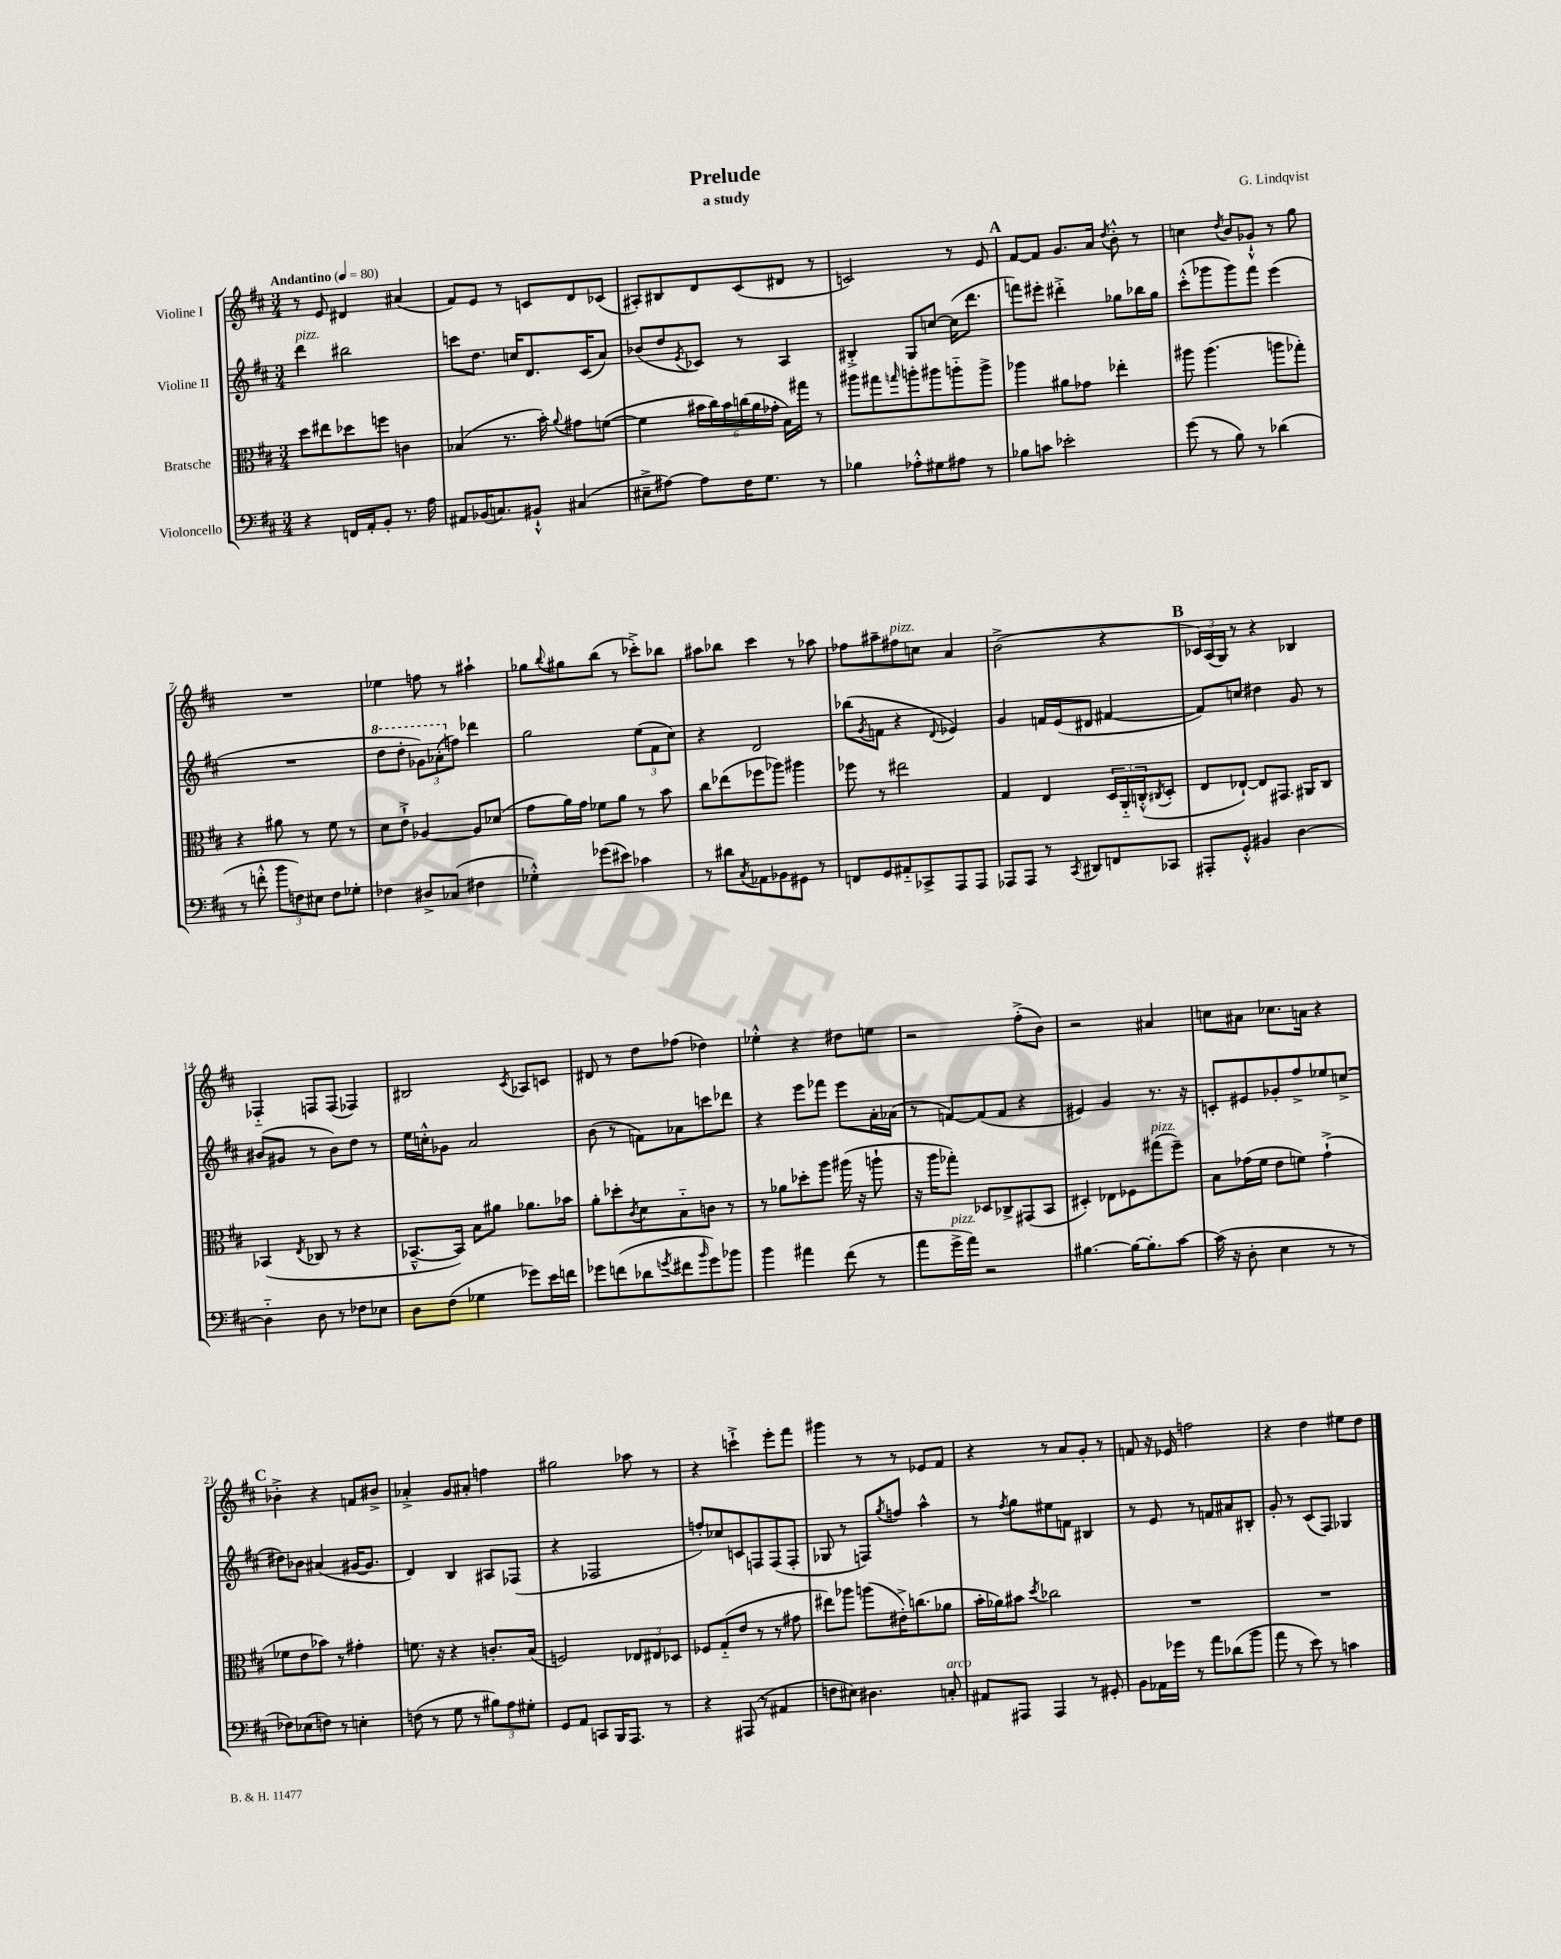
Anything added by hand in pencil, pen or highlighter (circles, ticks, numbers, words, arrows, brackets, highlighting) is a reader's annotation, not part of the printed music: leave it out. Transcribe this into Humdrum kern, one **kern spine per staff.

**kern	**kern	**kern	**kern
*staff4	*staff3	*staff2	*staff1
*clefF4	*clefC3	*clefG2	*clefG2
*k[f#c#]	*k[f#c#]	*k[f#c#]	*k[f#c#]
*M3/4	*M3/4	*M3/4	*M3/4
*MM80	*MM80	*MM80	*MM80
4r	8dd	4ddd	8r
.	8ee#	.	8e
16FF	8dd-	2bb#	4d#
16AA'	.	.	.
8BB'	8ff	.	.
8.r	4c	.	(4a#
16A	.	.	.
=	=	=	=
8AA#	(4B-	8ccc	8f#)
(16BB-	.	8.dd	8e
8.C)	.	.	.
.	8.r	.	8r
.	.	16cc	.
8BB#`^^	.	8.d	8c
.	16b')	.	.
.	8qqa	.	.
(4C#	8g#	.	8d
.	.	(16c#	.
.	([8f	8a)	(8c-
=	=	=	=
8E#~^	4f]	(8b-	8A#')
[8A#)	.	8dd	8B#
.	.	8qe	.
8A#]	24b#	8c-)	8d
.	24cc#)	.	.
.	24b#	.	.
16F#	(24cc	8r	(8c#
.	24a	.	.
8.G	.	.	.
.	24g-'	.	.
.	16B)	4A	8d#
.	16gg#	.	.
8r	8r	.	8r
=	=	=	=
4B-	8aa#	4B#'^	2c)
.	8gg#	.	.
.	16qqgg	.	.
8A-'^^	8aa'	8G	.
8G#	8aa#	[8cc	.
8A#	8aa'~	(16cc]	8r
.	.	8.ddd	.
8r	8aa^	.	8e
=	=	=	=
8B-	4aa-	8fff)	[8f#
8c	.	8eee#'	8f#]
2e-'	8a#	4ddd#'^	8.g
.	8g-	.	.
.	.	.	16a
.	.	.	8qdd
.	4ee-'	8gg-	8b'^^
.	.	16bb-	8r
.	.	16gg-	.
=	=	=	=
(8g	8aa#	(8ccc#'^^	4cc
8r	(4.aa#	8ggg-	.
.	.	.	8qdd
8B)	.	8ggg-)	8b
8r	.	8fff#	8g-`^^
(4d-	8aa	(4eee	8r
.	8gg-')	.	8gg
=	=	=	=
8r	4r	2.r	2.r
8f'^^	.	.	.
12b	8a#	.	.
12F)	.	.	.
.	8r	.	.
12E#	.	.	.
8F	8f#	.	.
8G-'	8r	.	.
=	=	=	=
4F-	8d	8ddd	4ee-
.	8e`^	8ddd'	.
8D#^	[4A-	12gg-)	8ff
.	.	(12aa-'	.
(8C-	.	.	8r
.	.	12ff)	.
4F#	8A-]	4ddd-	4aa#`
.	(8d-	.	.
=	=	=	=
4G-'^^)	8g	2gg	8gg-
.	.	.	8qqbb
.	16a)	.	8gg#
.	16g	.	.
(8g-	8f-	.	(8bb
8e#)	8a	.	8r
4c-	8r	(12ee	8ccc-'^)
.	.	12f#	.
.	8b	.	8bb-
.	.	12cc#)	.
=	=	=	=
8r	8cc#	4r	8aa#
8d#	(8ee-	.	8bb-
8qC#	.	.	.
8AA-	8ff-	2d	4ccc#
8BB-	8aa-)	.	.
8GG#	4aa#	.	8r
8r	.	.	8aa-
=	=	=	=
8FF	8ff-	(8bb-	8ff-
.	.	8qg	.
8GG	8r	8f	8aa#~
8AA#'~	2ee#	4r	8ff#
8CC-^	.	.	8cc
.	.	8qqd	.
8AAA	.	4e-)	4a
8AAA	.	.	.
=	=	=	=
8AAA-	4G	4g	(2b^
8AAA-	.	.	.
8r	4E	16f	.
.	.	(16e	.
8qCC#	.	.	.
8DD#	.	8d#	.
8FF	24D	[4f#	4r
.	24AA'~	.	.
.	(24C'^^	.	.
.	8qC#	.	.
8CC-	8D'	.	.
=	=	=	=
8AAA#'	8E	8f#])	24c-)
.	.	.	(24A
.	.	.	24G)
8GG'^^	[8E-`)	8cc	8r
4BB#	8E-]	4dd#	4r
.	8.GG#	.	.
[4D	.	8g	4B-
.	16AA#	.	.
.	8C#	8r	.
=	=	=	=
4D'~]	(4BB-	(8b#	4F-'~
.	.	8g#	.
.	8qE	.	.
8D	8C-	8r	8F
8r	8r	8b#)	(8F
8F-	4r	8dd	4F-)
8E-	.	8r	.
=	=	=	=
8D	[8.BB-~^^	16ee	2B#
.	.	16cc'^^	.
(8F#	.	8g-	.
.	16BB-])	.	.
4G-	8B	2a	.
.	8a#	.	.
.	.	.	8qc#
8g-)	8.a-	.	8A-
16e	.	.	8c
16f	16b-	.	.
=	=	=	=
8g-	8a'	(8b	8d#
(8f	8dd-'	8r	8r
.	8qc#	.	.
8d-	8d	8f)	8dd
8qg	.	.	.
8f#	8B'~	8a-	(8ff-
16qqb	.	.	.
8g)	8c	8ccc	4dd-)
8b-	8r	8ddd-	.
=	=	=	=
4b	8r	4r	4ee-'^^
.	8a-	.	.
4a#	8dd-'	8eee	4r
.	8aa	8fff-	.
(8f#	(16aa#	8eee	8dd#
.	16r	.	.
8r	8aa`	16a'	8ee
.	.	(16a-	.
=	=	=	=
8a	16r	8r	2r
.	16aa	.	.
16g^	8gg-')	[8f)	.
16a)	.	.	.
2r	8D-	(8f]	.
.	8C-^	8f	.
.	(8GG#	4r	(8ff#'^
.	8BB	.	8b)
=	=	=	=
[4.B#	4D#')	4e#)	2r
.	8E-	4g	.
16B#_	8F-	.	.
8.B#']	.	.	.
.	(8gg#	8.r	4a#
[8c#	8ff#~)	.	.
.	.	16r	.
=	=	=	=
(16c#]	8B	8c'	8cc
16r	.	.	.
8D'	(16g-	8e#	8a#
.	16f#	.	.
4E	8e	8g-'	8.cc-
.	8f)	8ff#^	.
.	.	.	16a
8r	(4g-`^	8ee-	4r
8r	.	(8cc^	.
=	=	=	=
8F-)	8f-	8dd#)	4b-'^
(8E-	8e	8b-	.
8F)	8b-)	(4a#	4r
8r	8r	.	.
4E'	4g#'	[16g#	8f
.	.	8.g#]	.
.	.	.	8b#^
=	=	=	=
(8F	8.f	4d)	4a-'^
8r	.	.	.
.	16r	.	.
8G	4r	4B	8g
8r	.	.	8a#'
12B#)	8.c'	8A#	4ff
12A	.	.	.
.	.	(8F-	.
12G#'	.	.	.
.	(16B	.	.
=	=	=	=
8GG	2F)	4r	2gg#
8AA	.	.	.
8CC	.	2F-	.
16BBB	.	.	.
8.AAA	.	.	.
.	12E-	.	8aa-
.	12E#	.	.
8r	.	.	8r
.	12D-	.	.
=	=	=	=
4r	8F-	8ff')	4r
.	(8G'~	8cc-	.
(8AAA#	8e	8c	4ccc`^
8r	8r	8F	.
4AA#	8r	(8F	8eee'
.	8g#	8F'	8fff#
=	=	=	=
8F	8ee#)	8G-	4ggg#
8E#)	8aa-	8r	.
4.D#	(8aa	8F)	8r
.	.	8qgg	.
.	16e#'^)	8ff	8r
.	(8.cc	.	.
.	.	4aa^^	8e-
8C'	8a-	.	8f#
=	=	=	=
8AA#	16b'	8r	4r
.	16a-)	.	.
.	.	8qff#	.
8AAA#	8b#	8gg	.
.	8qdd	.	.
4AAA#	2cc-	8ee#	8r
.	.	8f	8a
8r	.	4B#	8g'
8GG#'	.	.	8r
=	=	=	=
8BB	2.r	8r	8f
16AA-	.	8e	16r
16g-	.	.	16e-
8r	.	8r	2ff
8a	.	8f	.
(8d-	.	8a#	.
8b	.	8B#'	.
=	=	=	=
8a	2.r	8g'	4r
8r	.	8r	.
8e)	.	(8c#	4dd
8r	.	8F#)	.
4c	.	4G-	8ee#
.	.	.	8dd
==	==	==	==
*-	*-	*-	*-
